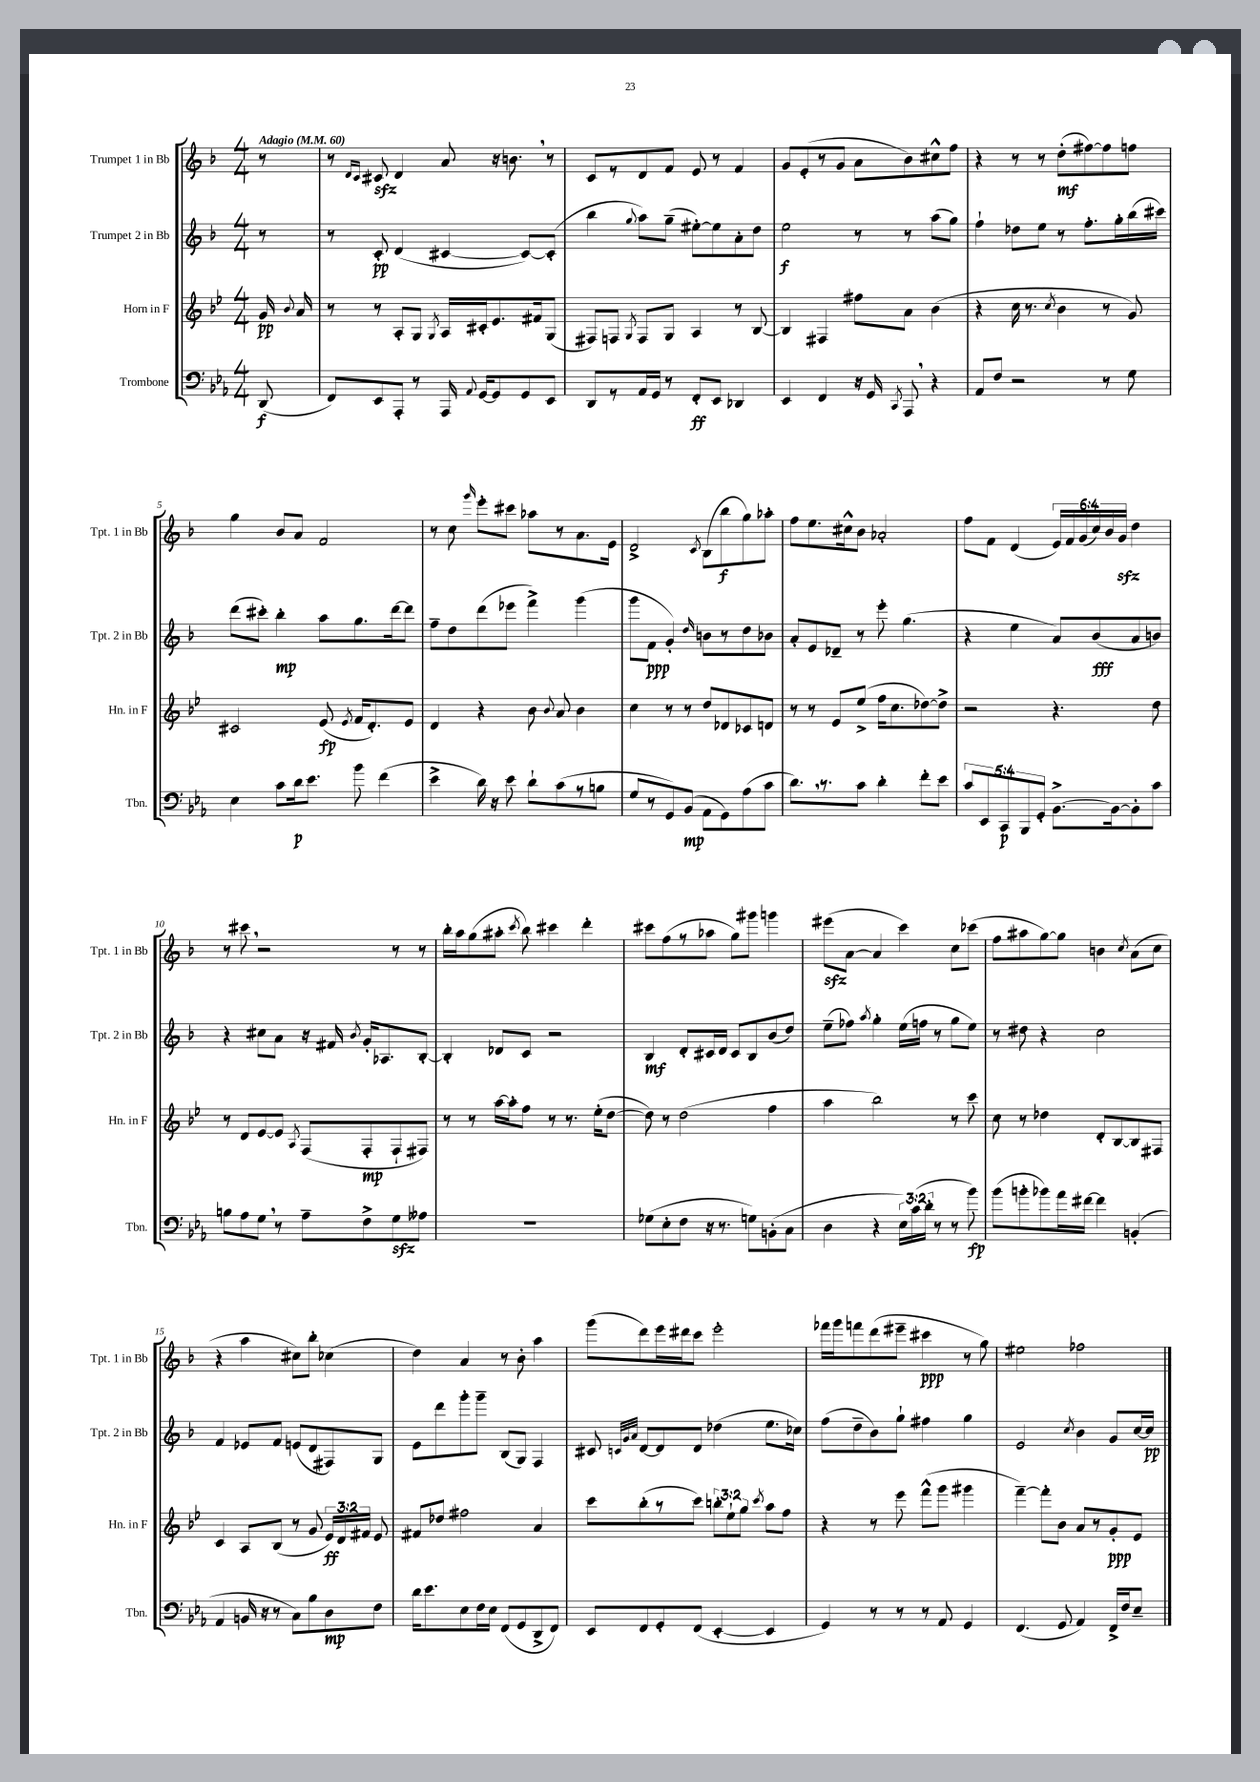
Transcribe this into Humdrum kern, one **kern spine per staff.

**kern	**dynam	**kern	**dynam	**kern	**dynam	**kern	**dynam
*part4	*part4	*part3	*part3	*part2	*part2	*part1	*part1
*staff4	*staff4	*staff3	*staff3	*staff2	*staff2	*staff1	*staff1
*I"Trombone	*	*I"Horn in F	*	*I"Trumpet 2 in Bb	*	*I"Trumpet 1 in Bb	*
*I'Tbn.	*	*I'Hn. in F	*	*I'Tpt. 2 in Bb	*	*I'Tpt. 1 in Bb	*
*clefF4	*	*clefG2	*	*clefG2	*	*clefG2	*
*k[b-e-a-]	*	*k[b-e-]	*	*k[b-]	*	*k[b-]	*
*M4/4	*	*M4/4	*	*M4/4	*	*M4/4	*
*MM60	*	*MM60	*	*MM60	*	*MM60	*
=	=	=	=	=	=	=	=
!	!	!	!	!	!	!LO:TX:a:B:t=Adagio	!
(8DD/	f	16g/	pp	8r	.	8r	.
.	.	8qqb-/	.	.	.	.	.
.	.	16a/	.	.	.	.	.
=1	=1	=1	=1	=1	=1	=1	=1
8FF/L)	.	8r	.	8r	.	8r	.
.	.	.	.	.	.	16qqd/LL	.
.	.	.	.	.	.	16qqc/JJ	.
8EE-/	.	8r	.	8c'/	pp	8c#Xzz/	.
8AAA-'/J	.	8A'/L	.	(4d/	.	4d/	.
8r	.	8G/J	.	.	.	.	.
.	.	8qG/	.	.	.	.	.
16AAA-/	.	16A/LL	.	[4c#X/	.	8a/	.
8qqAA-/	.	.	.	.	.	.	.
[16GG/KL	.	16c#X'/J	.	.	.	.	.
8GG/]	.	8.e-/	.	.	.	16r	.
.	.	.	.	.	.	8.bn,\	.
8GG/	.	.	.	8c#/L_)	.	.	.
.	.	16f#X/k	.	.	.	.	.
8EE-/J	.	(8G/J	.	(8c#'/J]	.	8r	.
=2	=2	=2	=2	=2	=2	=2	=2
8DD/L	.	8F#X/L)	.	4bb-\	.	8c/L	.
8r	.	8Fn/J	.	.	.	8r	.
.	.	8qG/	.	8qqgg/	.	.	.
16AA-/L	.	8F/L	.	8aa\L)	.	8d/	.
16GG/JJ	.	.	.	.	.	.	.
8r	.	8G/J	.	(8gg~\J	.	8f/J	.
8FF'/L	ff	4A/	.	[8ee#X'\L)	.	8e/	.
8EE-/J	.	.	.	8ee#\]	.	8r	.
4DD-X/	.	8r	.	8a'\	.	4f/	.
.	.	[8B-/	.	8dd\J	.	.	.
=3	=3	=3	=3	=3	=3	=3	=3
4EE-/	.	4B-/]	.	2ee\	f	8g/L	.
.	.	.	.	.	.	(8e'/	.
4FF/	.	4F#X/	.	.	.	8r	.
.	.	.	.	.	.	8g/J	.
16r	.	8ff#X\L	.	8r	.	8a\L	.
16GG/	.	.	.	.	.	.	.
8qCC/	.	.	.	.	.	.	.
8AAA-,/	.	8a\J	.	8r	.	8b-\)	.
4r	.	(4b-\	.	(8aa\L	.	8cc#X^^\	.
.	.	.	.	8gg\J)	.	8ff\J	.
=4	=4	=4	=4	=4	=4	=4	=4
8AA-/L	.	4r	.	4ff`\	.	4r	.
8F/J	.	.	.	.	.	.	.
2r	.	16cc\	.	8dd-X\L	.	8r	.
.	.	8.r	.	.	.	.	.
.	.	.	.	8ee\J	.	8r	.
.	.	8qcc/	.	.	.	.	.
.	.	4b-\	.	8r	.	(8dd'\L	mf
.	.	.	.	8.ff'\L	.	[8ff#X\)	.
8r	.	8r	.	.	.	8ff#\]	.
.	.	.	.	16gg'\L	.	.	.
8G\	.	8g/)	.	(16bb-\	.	8ffn\J	.
.	.	.	.	16ccc#X\JJ)	.	.	.
!!LO:LB:g=z
=5	=5	=5	=5	=5	=5	=5	=5
4E-\	.	2c#X/	.	(8ddd\L	.	4gg\	.
.	.	.	.	8ccc#X'\J)	.	.	.
8c\L	.	.	.	4bb-'\	mp	8b-/L	.
16d\k	p	.	.	.	.	8a/J	.
8.e-\J	.	.	.	.	.	.	.
.	.	(8e-/	fp	8aa\L	.	2f/	.
.	.	8qe-/	.	.	.	.	.
8b-\	.	16f/KL	.	8.gg\	.	.	.
.	.	8.d'/)	.	.	.	.	.
(4f\	.	.	.	.	.	.	.
.	.	.	.	[16ddd\k	.	.	.
.	.	8e-/J	.	8ddd\J]	.	.	.
=6	=6	=6	=6	=6	=6	=6	=6
4e-^\	.	4d/	.	8ff~\L	.	8r	.
.	.	.	.	8dd\	.	8cc\	.
.	.	.	.	.	.	16qqggg/	.
16d\)	.	4r	.	(8ddd\	.	8eee'\L	.
16r	.	.	.	.	.	.	.
8e-\	.	.	.	8eee-X\J	.	8ccc#X\J	.
8d`\L	.	8b-\	.	4fff^\)	.	8aa-X\L	.
.	.	8qqb-/	.	.	.	.	.
(8c\	.	8a/	.	.	.	8r	.
8r	.	4b-\	.	(4ggg\	.	8.a\	.
8Bn\J	.	.	.	.	.	.	.
.	.	.	.	.	.	16e\Jk	.
=7	=7	=7	=7	=7	=7	=7	=7
8G/L	.	4cc\	.	8ggg\L	.	2d^/	.
8r	.	.	.	8f\J	ppp	.	.
8GG/)	.	8r	.	4g'/)	.	.	.
(8BB-/J	mp	8r	.	.	.	.	.
.	.	.	.	16qqdd/	.	8qc/	.
8AA-\L	.	8dd/L	.	8bn\L	.	(8B-\L	.
8GG\)	.	8d-X/	.	8r	.	8bb-\	f
(8A-\	.	8c-X/	.	8dd\	.	8gg\)	.
8c\J	.	8dn/J	.	8b-X\J	.	8aa-X'\J	.
=8	=8	=8	=8	=8	=8	=8	=8
8.d,\L)	.	8r	.	8a'/L	.	8ff\L	.
.	.	8r	.	8e/	.	8.ee\	.
8.r	.	.	.	.	.	.	.
.	.	8e-/L	.	8d-X~/J	.	.	.
.	.	.	.	.	.	16cc#X^^\k	.
8c\J	.	(8ee-^/J	.	8r	.	8b-\J	.
4d'\	.	16ff\KL	.	8eee'\	.	2a-X'/	.
.	.	8.cc\	.	.	.	.	.
.	.	.	.	(4.gg\	.	.	.
8f'\L	.	[8dd-X\)	.	.	.	.	.
8e-\J	.	8dd-^\J]	.	.	.	.	.
=9	=9	=9	=9	=9	=9	=9	=9
10c/L	.	2r	.	4r	.	8ff\L	.
10EE-/	.	.	.	.	.	.	.
.	.	.	.	.	.	8f\J	.
10CC/	p	.	.	.	.	.	.
.	.	.	.	4ee\	.	(4d/	.
10BBB-/	.	.	.	.	.	.	.
10GG'/J	.	.	.	.	.	.	.
[8.BB-^\L	.	4.r	.	8a/L)	.	24e/LL)	.
.	.	.	.	.	.	24f/	.
.	.	.	.	.	.	(24g/	.
.	.	.	.	(8b-/	fff	24cc/)	.
.	.	.	.	.	.	24b-/	.
16BB-\k_	.	.	.	.	.	.	.
.	.	.	.	.	.	24gzz/JJ	.
8BB-'\]	.	.	.	8a/	.	4dd\	.
8c\J	.	8dd\	.	8bn/J)	.	.	.
!!LO:LB:g=z
=10	=10	=10	=10	=10	=10	=10	=10
8Bn\L	.	8r	.	4r	.	8r	.
8A-\	.	8d/L	.	.	.	8ccc#X,\	.
8G,\J	.	[8e-/	.	8cc#X\L	.	2r	.
8r	.	8e-/J]	.	8a\J	.	.	.
.	.	8qA/	.	.	.	.	.
8A-~\L	.	(8F/L	.	16r	.	.	.
.	.	.	.	16f#X/	.	.	.
.	.	.	.	8qb-/	.	.	.
8F^\	.	8F'/	mp	16g'/KL	.	.	.
.	.	.	.	8.A-X/	.	.	.
8Gzz\	.	8F`/	.	.	.	8r	.
8A--X\J	.	8F#X/J)	.	[8B-'/J	.	8r	.
=11	=11	=11	=11	=11	=11	=11	=11
1r	.	8r	.	4B-'/]	.	16bb-'\LL	.
.	.	.	.	.	.	16aa\J	.
.	.	8r	.	.	.	(8gg\	.
.	.	[16aa\LL	.	8d-X/L	.	8aa#X'\J	.
.	.	16aa'\J]	.	.	.	.	.
.	.	.	.	.	.	8qccc/	.
.	.	8ff\J	.	8c/J	.	8bb-\)	.
.	.	8r	.	2r	.	4ccc#X\	.
.	.	8.r	.	.	.	.	.
.	.	.	.	.	.	4ddd'\	.
.	.	(16ee-'\KL	.	.	.	.	.
.	.	[8dd\J	.	.	.	.	.
=12	=12	=12	=12	=12	=12	=12	=12
(8G-X\L	.	8dd\])	.	4B-/	mf	8ccc#X\L	.
8E-'\	.	8r	.	.	.	(8ff\	.
8F\J	.	(2dd\	.	8d'/L	.	8r	.
16r	.	.	.	16c#X/L	.	8aa-X\J	.
8.r	.	.	.	16d/JJ	.	.	.
.	.	.	.	8c#/L	.	8gg\L)	.
8Gn\L)	.	.	.	8B-/	.	8ggg#X\J	.
(8BBn'\	.	4ff\	.	(8b-/	.	4gggn\	.
8C\J	.	.	.	8dd/J)	.	.	.
=13	=13	=13	=13	=13	=13	=13	=13
4D\	.	4aa\	.	(8ee~\L	.	(8eee#Xzz\L	.
.	.	.	.	8ff-X\J)	.	[8a\J	.
.	.	.	.	8qaa/	.	.	.
4r	.	2bb-\)	.	4gg'\	.	4a/]	.
24E-\LL)	.	.	.	(16ee\LL	.	4ccc\)	.
(24c\	.	.	.	.	.	.	.
.	.	.	.	16ffn\JJ	.	.	.
24d'\JJ	.	.	.	.	.	.	.
8r	.	.	.	8r	.	.	.
8r	.	8r	.	8gg\L	.	8cc\L	.
8b-\)	fp	8ccc\	.	8ee\J)	.	(8ccc-X\J	.
=14	=14	=14	=14	=14	=14	=14	=14
(8b-\L	.	8cc\	.	8r	.	8ff\L	.
8bn'\	.	8r	.	8dd#X\	.	8aa#X\	.
8b-X\)	.	4dd-X\	.	4r	.	[8gg\)	.
16a-\L	.	.	.	.	.	8gg\J]	.
[16f#X\JJ	.	.	.	.	.	.	.
4f#\]	.	8d'/L	.	2cc\	.	4bn\	.
.	.	[8B-/	.	.	.	.	.
.	.	.	.	.	.	8qcc/	.
(4BBn'/	.	8B-/]	.	.	.	(8a\L	.
.	.	8F#X/J	.	.	.	8cc\J	.
!!LO:LB:g=z
=15	=15	=15	=15	=15	=15	=15	=15
4AA-/	.	4c/	.	4f/	.	4r	.
16BBn/	.	8A/L	.	8e-X/L	.	4aa\	.
16r	.	.	.	.	.	.	.
8r	.	(8B-/J	.	8f/J	.	.	.
8C\L)	.	8r	.	(8en/L	.	8cc#X\L)	.
8B-\	.	8g/	.	8d/	.	8bb-'\J	.
8D\	mp	24e-/LL)	ff	8F#X/)	.	(4cc-X\	.
.	.	24d/	.	.	.	.	.
.	.	24f#X/JJ	.	.	.	.	.
8F\J	.	8e-/	.	8G/J	.	.	.
=16	=16	=16	=16	=16	=16	=16	=16
16d\KL	.	8f#X/L	.	8e\L	.	4dd\)	.
8.e-\	.	.	.	.	.	.	.
.	.	8dd-X/J	.	8ddd\	.	.	.
8E-\	.	2ff#X\	.	8ggg'\	.	4a/	.
16F\L	.	.	.	8ggg~\J	.	.	.
16E-\JJ	.	.	.	.	.	.	.
(8FF/L	.	.	.	(8B-/L	.	8r	.
8GG/	.	.	.	8G/J)	.	8b-'\	.
8DD^/	.	4a/	.	4F/	.	4aa\	.
8FF/J)	.	.	.	.	.	.	.
=17	=17	=17	=17	=17	=17	=17	=17
8EE-/L	.	8ccc\L	.	8c#X/	.	(8ggg\L	.
.	.	.	.	32qqcn/LLL	.	.	.
.	.	.	.	32qqg/	.	.	.
.	.	.	.	32qqa/JJJ	.	.	.
8FF/	.	(8bb-'\	.	[8d/L	.	8ddd\)	.
8GG'/	.	8r	.	8d/]	.	16eee\L	.
.	.	.	.	.	.	16ddd#X\J	.
(8FF/J	.	8ccc\J)	.	8d/J	.	8ccc\J	.
[4EE-'/	.	12bbn'\L	.	(4dd-X\	.	2eee'\	.
.	.	12ee-`\	.	.	.	.	.
.	.	12gg\J	.	.	.	.	.
.	.	8qccc/	.	.	.	.	.
4EE-/]	.	8aa\L	.	8.ee\L	.	.	.
.	.	8ff\J	.	.	.	.	.
.	.	.	.	16cc-X\Jk)	.	.	.
=18	=18	=18	=18	=18	=18	=18	=18
4GG/)	.	4r	.	(8ff\L	.	16fff-X\LL	.
.	.	.	.	.	.	16ggg\J	.
.	.	.	.	8dd~\	.	8fffn\	.
8r	.	8r	.	8b-\)	.	(8ddd\	.
8r	.	8eee-\	.	8gg`\J	.	8eee#X~\J	.
8r	.	(8fff^^\L	.	4ff#X\	.	4ccc#X\	ppp
8AA-/	.	8ggg\J	.	.	.	.	.
4GG/	.	4ggg#X\	.	4gg\	.	8r	.
.	.	.	.	.	.	8gg\)	.
=19	=19	=19	=19	=19	=19	=19	=19
(4.FF/	.	[4fff~\)	.	2e/	.	2ee#X\	.
.	.	8fff'\L]	.	.	.	.	.
8GG/	.	8b-\J	.	.	.	.	.
.	.	.	.	8qcc/	.	.	.
4AA-/)	.	8a/L	.	4b-\	.	2ff-X\	.
.	.	8r	.	.	.	.	.
16FF^/LL	.	8g'/	ppp	8g/L	.	.	.
16F/J	.	.	.	.	.	.	.
8E-~/J	.	8e-/J	.	[16cc/L	.	.	.
.	.	.	.	16cc/JJ]	pp	.	.
==	==	==	==	==	==	==	==
*-	*-	*-	*-	*-	*-	*-	*-
